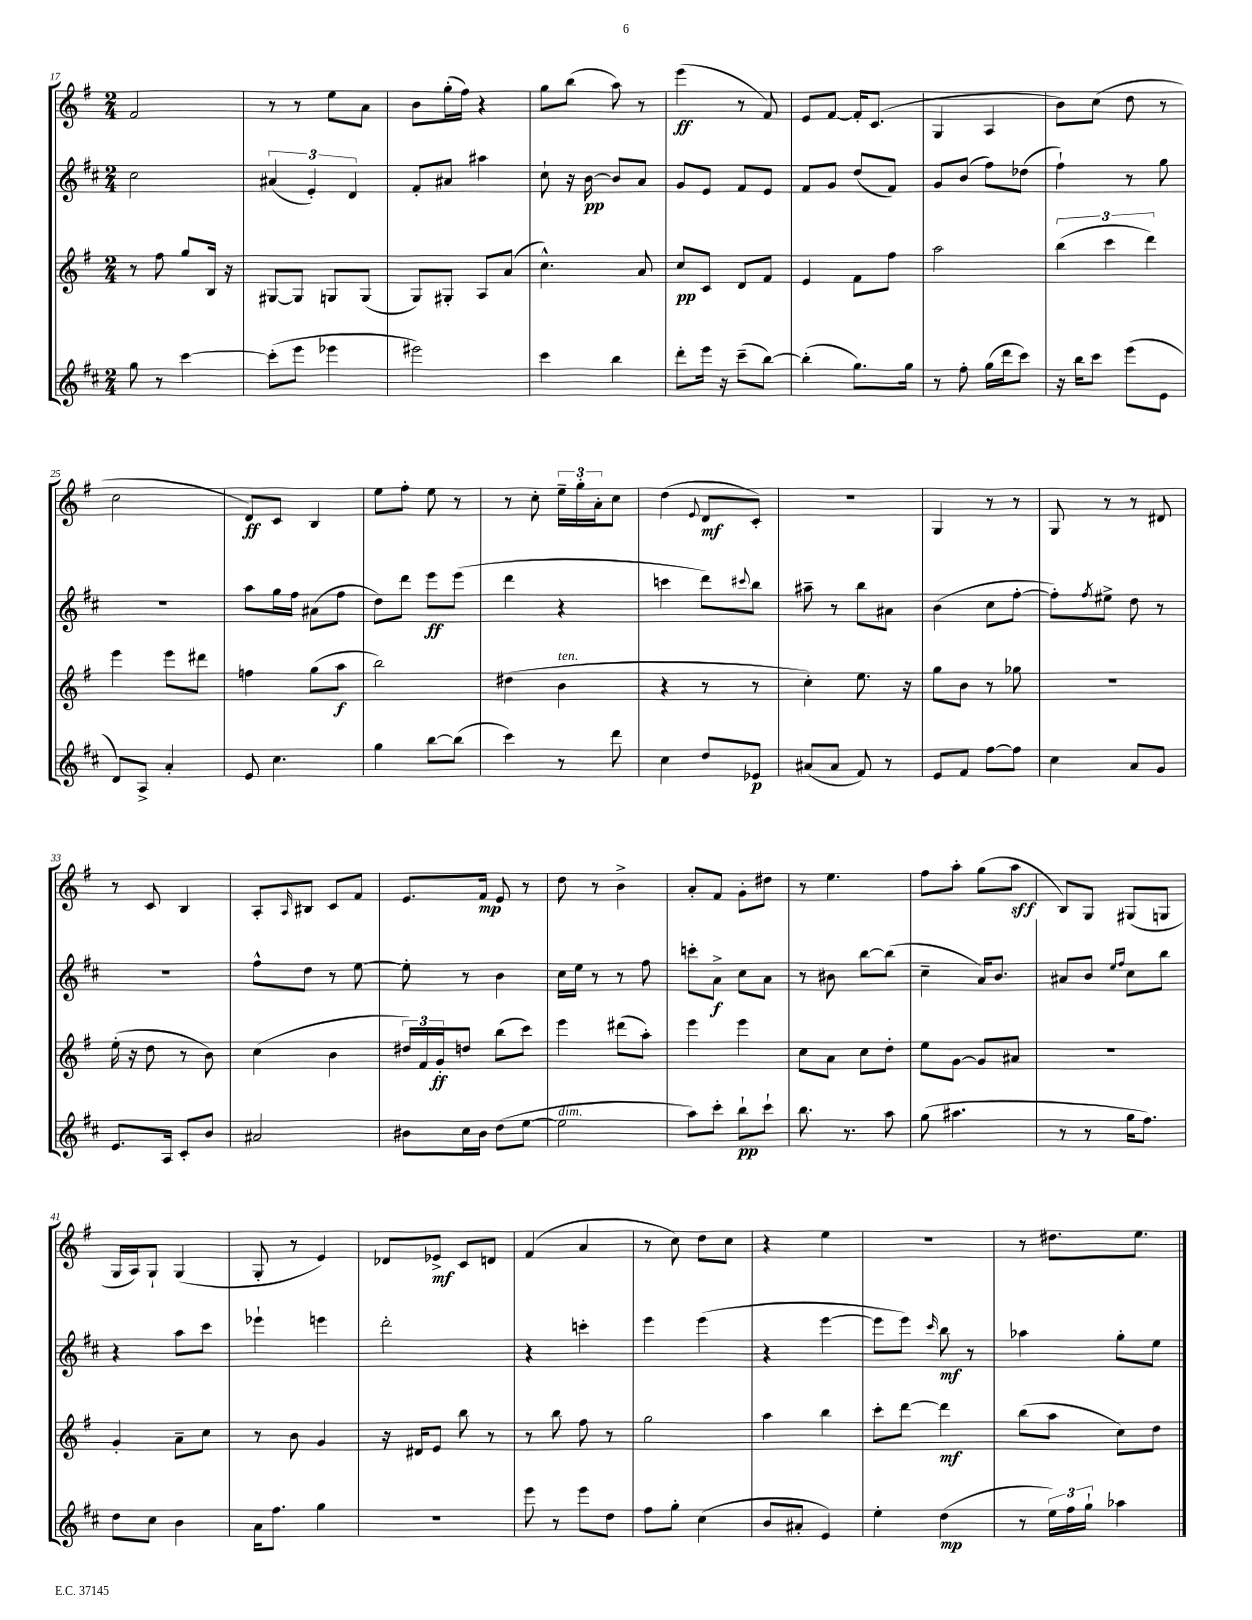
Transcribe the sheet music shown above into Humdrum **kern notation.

**kern	**dynam	**kern	**dynam	**kern	**dynam	**kern	**dynam
*part4	*part4	*part3	*part3	*part2	*part2	*part1	*part1
*staff4	*staff4	*staff3	*staff3	*staff2	*staff2	*staff1	*staff1
*clefG2	*	*clefG2	*	*clefG2	*	*clefG2	*
*k[f#c#]	*	*k[f#]	*	*k[f#c#]	*	*k[f#]	*
*M2/4	*	*M2/4	*	*M2/4	*	*M2/4	*
=17	=17	=17	=17	=17	=17	=17	=17
8gg\	.	8r	.	2cc#\	.	2f#/	.
8r	.	8ff#\	.	.	.	.	.
[4ccc#\	.	8gg/L	.	.	.	.	.
.	.	16B/Jk	.	.	.	.	.
.	.	16r	.	.	.	.	.
=18	=18	=18	=18	=18	=18	=18	=18
(8ccc#'\L]	.	[8G#X/L	.	(6a#X/	.	8r	.
8eee\J	.	8G#/J]	.	.	.	8r	.
.	.	.	.	6e'/)	.	.	.
4eee-X\	.	8Gn/L	.	.	.	8ee\L	.
.	.	.	.	6d/	.	.	.
.	.	(8G/J	.	.	.	8a\J	.
=19	=19	=19	=19	=19	=19	=19	=19
2eee#X\)	.	8G/L)	.	8f#'/L	.	8b\L	.
.	.	8G#X'/J	.	8a#X/J	.	(16gg'\L	.
.	.	.	.	.	.	16ff#\JJ)	.
.	.	8A/L	.	4aa#X\	.	4r	.
.	.	(8a/J	.	.	.	.	.
=20	=20	=20	=20	=20	=20	=20	=20
4ccc#\	.	4.cc^^\)	.	8cc#`\	.	8gg\L	.
.	.	.	.	16r	.	(8bb\J	.
.	.	.	.	[16b\	pp	.	.
4bb\	.	.	.	8b/L]	.	8aa\)	.
.	.	8a/	.	8a/J	.	8r	.
=21	=21	=21	=21	=21	=21	=21	=21
8ddd'\L	.	8cc/L	pp	8g/L	.	(4eee\	ff
16eee\Jk	.	8c/J	.	8e/J	.	.	.
16r	.	.	.	.	.	.	.
(8ccc#~\L	.	8d/L	.	8f#/L	.	8r	.
[8bb\J)	.	8f#/J	.	8e/J	.	8f#/)	.
=22	=22	=22	=22	=22	=22	=22	=22
(4bb'\]	.	4e/	.	8f#/L	.	8e/L	.
.	.	.	.	8g/J	.	[8f#/J	.
8.gg\L)	.	8f#\L	.	(8dd/L	.	16f#'/KL]	.
.	.	.	.	.	.	(8.c/J	.
.	.	8ff#\J	.	8f#/J)	.	.	.
16gg\Jk	.	.	.	.	.	.	.
=23	=23	=23	=23	=23	=23	=23	=23
8r	.	2aa\	.	8g/L	.	4G/	.
8ff#'\	.	.	.	(8b/J	.	.	.
(16gg\LL	.	.	.	8ff#\L)	.	4A/	.
16ddd\J	.	.	.	.	.	.	.
8ccc#\J)	.	.	.	(8dd-X\J	.	.	.
=24	=24	=24	=24	=24	=24	=24	=24
16r	.	(6bb\	.	4ff#`\)	.	8b\L)	.
16bb\KL	.	.	.	.	.	.	.
8ccc#\J	.	.	.	.	.	(8cc\J	.
.	.	6ccc\	.	.	.	.	.
(8eee\L	.	.	.	8r	.	8dd\	.
.	.	6ddd\)	.	.	.	.	.
8e\J	.	.	.	8gg\	.	8r	.
!!LO:LB:g=z
=25	=25	=25	=25	=25	=25	=25	=25
8d/L)	.	4eee\	.	2r	.	2cc\	.
8A^/J	.	.	.	.	.	.	.
4a'/	.	8eee\L	.	.	.	.	.
.	.	8ddd#X\J	.	.	.	.	.
=26	=26	=26	=26	=26	=26	=26	=26
8e/	.	4ffn\	.	8aa\L	.	8d/L)	ff
4.cc#\	.	.	.	16gg\L	.	8c/J	.
.	.	.	.	16ff#\JJ	.	.	.
.	.	(8gg\L	.	(8a#X\L	.	4B/	.
.	.	8aa\J	f	8ff#\J	.	.	.
=27	=27	=27	=27	=27	=27	=27	=27
4gg\	.	2bb\)	.	8dd\L)	.	8ee\L	.
.	.	.	.	8ddd\J	.	8ff#'\J	.
[8bb\L	.	.	.	8eee\L	ff	8ee\	.
(8bb\J]	.	.	.	(8eee\J	.	8r	.
=28	=28	=28	=28	=28	=28	=28	=28
4ccc#\)	.	(4dd#X\	.	4ddd\	.	8r	.
.	.	.	.	.	.	8cc'\	.
!	!	!LO:TX:a:i:t=ten.	!	!	!	!	!
8r	.	4b\	.	4r	.	24ee~\LL	.
.	.	.	.	.	.	24gg'\	.
.	.	.	.	.	.	24a'\J	.
8ddd\	.	.	.	.	.	8cc\J	.
=29	=29	=29	=29	=29	=29	=29	=29
4cc#\	.	4r	.	4cccn\	.	(4dd\	.
.	.	.	.	.	.	8qqe/	.
8dd/L	.	8r	.	8ddd\L)	.	8d/L	mf
.	.	.	.	8qqccc#X/	.	.	.
8e-X/J	p	8r	.	8bb\J	.	8c'/J)	.
=30	=30	=30	=30	=30	=30	=30	=30
(8a#X/L	.	4cc'\)	.	8aa#X~\	.	2r	.
8a#/J	.	.	.	8r	.	.	.
8f#/)	.	8.ee\	.	8bb\L	.	.	.
8r	.	.	.	8a#X\J	.	.	.
.	.	16r	.	.	.	.	.
=31	=31	=31	=31	=31	=31	=31	=31
8e/L	.	8gg\L	.	(4b\	.	4G/	.
8f#/J	.	8b\J	.	.	.	.	.
[8ff#\L	.	8r	.	8cc#\L	.	8r	.
8ff#\J]	.	8gg-X\	.	[8ff#'\J	.	8r	.
=32	=32	=32	=32	=32	=32	=32	=32
4cc#\	.	2r	.	8ff#'\L])	.	8G/	.
.	.	.	.	8qff#/	.	.	.
.	.	.	.	8ee#X^\J	.	8r	.
8a/L	.	.	.	8dd\	.	8r	.
8g/J	.	.	.	8r	.	8d#X/	.
!!LO:LB:g=z
=33	=33	=33	=33	=33	=33	=33	=33
8.e/L	.	(16ee'\	.	2r	.	8r	.
.	.	16r	.	.	.	.	.
.	.	8dd\	.	.	.	8c/	.
16A/Jk	.	.	.	.	.	.	.
8c#'/L	.	8r	.	.	.	4B/	.
8b/J	.	8b\)	.	.	.	.	.
=34	=34	=34	=34	=34	=34	=34	=34
2a#X/	.	(4cc\	.	8ff#^^\L	.	8A'/L	.
.	.	.	.	.	.	16qqA/	.
.	.	.	.	8dd\J	.	8B#X/J	.
.	.	4b\	.	8r	.	8c/L	.
.	.	.	.	[8ee\	.	8f#/J	.
=35	=35	=35	=35	=35	=35	=35	=35
8b#X\L	.	24dd#X/LL)	.	8ee'\]	.	8.e/L	.
.	.	24f#/	.	.	.	.	.
.	.	24g'/J	ff	.	.	.	.
16cc#\L	.	8ddn/J	.	8r	.	.	.
16b#\JJ	.	.	.	.	.	16f#/Jk	mp
(8dd\L	.	(8bb\L	.	4b\	.	8e/	.
[8ee\J	.	8ccc\J)	.	.	.	8r	.
=36	=36	=36	=36	=36	=36	=36	=36
!LO:TX:a:i:t=dim.	!	!	!	!	!	!	!
2ee\]	.	4eee\	.	16cc#\LL	.	8dd\	.
.	.	.	.	16ee\JJ	.	.	.
.	.	.	.	8r	.	8r	.
.	.	(8ddd#X\L	.	8r	.	4b^\	.
.	.	8aa'\J)	.	8ff#\	.	.	.
=37	=37	=37	=37	=37	=37	=37	=37
8aa\L)	.	4eee\	.	8cccn'\L	.	8a'/L	.
8ccc#'\J	.	.	.	8a^\J	f	8f#/J	.
8bb`\L	pp	4eee\	.	8cc#\L	.	8g'\L	.
8ccc#`\J	.	.	.	8a\J	.	8dd#X\J	.
=38	=38	=38	=38	=38	=38	=38	=38
8.bb\	.	8cc\L	.	8r	.	8r	.
.	.	8a\J	.	8b#X\	.	4.ee\	.
8.r	.	.	.	.	.	.	.
.	.	8cc\L	.	[8bb\L	.	.	.
8aa\	.	8dd'\J	.	(8bb\J]	.	.	.
=39	=39	=39	=39	=39	=39	=39	=39
(8gg\	.	8ee\L	.	4cc#~\	.	8ff#\L	.
4.aa#X\	.	[8g\J	.	.	.	8aa'\J	.
.	.	8g/L]	.	16a/KL)	.	(8gg\L	.
.	.	.	.	8.b/J	.	.	.
.	.	8a#X/J	.	.	.	8aa\J	sff
=40	=40	=40	=40	=40	=40	=40	=40
8r	.	2r	.	8a#X/L	.	8B/L)	.
8r	.	.	.	8b/J	.	8G/J	.
.	.	.	.	16qqee/LL	.	.	.
.	.	.	.	16qqff#/JJ	.	.	.
16gg\KL	.	.	.	8cc#\L	.	(8G#X/L	.
8.ff#\J)	.	.	.	.	.	.	.
.	.	.	.	8bb\J	.	8Gn/J	.
!!LO:LB:g=z
=41	=41	=41	=41	=41	=41	=41	=41
8dd\L	.	4g'/	.	4r	.	16G/LL	.
.	.	.	.	.	.	16A/J)	.
8cc#\J	.	.	.	.	.	8G`/J	.
4b\	.	8a~\L	.	8aa\L	.	(4G/	.
.	.	8cc\J	.	8ccc#\J	.	.	.
=42	=42	=42	=42	=42	=42	=42	=42
16a\KL	.	8r	.	4eee-X`\	.	8G'/	.
8.ff#\J	.	.	.	.	.	.	.
.	.	8b\	.	.	.	8r	.
4gg\	.	4g/	.	4eeen\	.	4e/)	.
=43	=43	=43	=43	=43	=43	=43	=43
2r	.	16r	.	2ddd'\	.	8d-X/L	.
.	.	16d#X/KL	.	.	.	.	.
.	.	8e/J	.	.	.	8e-X^/J	mf
.	.	8bb\	.	.	.	8c/L	.
.	.	8r	.	.	.	8dn/J	.
=44	=44	=44	=44	=44	=44	=44	=44
8eee\	.	8r	.	4r	.	(4f#/	.
8r	.	8bb\	.	.	.	.	.
8eee\L	.	8ff#\	.	4cccn'\	.	4a/	.
8dd\J	.	8r	.	.	.	.	.
=45	=45	=45	=45	=45	=45	=45	=45
8ff#\L	.	2gg\	.	4eee\	.	8r	.
8gg'\J	.	.	.	.	.	8cc\)	.
(4cc#\	.	.	.	(4eee\	.	8dd\L	.
.	.	.	.	.	.	8cc\J	.
=46	=46	=46	=46	=46	=46	=46	=46
8b/L	.	4aa\	.	4r	.	4r	.
8a#X'/J	.	.	.	.	.	.	.
4e/)	.	4bb\	.	[4eee\	.	4ee\	.
=47	=47	=47	=47	=47	=47	=47	=47
4ee'\	.	8ccc'\L	.	8eee\L]	.	2r	.
.	.	[8ddd\J	.	8eee\J)	.	.	.
.	.	.	.	16qqccc#/	.	.	.
(4dd\	mp	4ddd\]	mf	8bb\	mf	.	.
.	.	.	.	8r	.	.	.
=48	=48	=48	=48	=48	=48	=48	=48
8r	.	(8bb\L	.	4aa-X\	.	8r	.
24ee\LL)	.	8aa\J	.	.	.	8.dd#X\L	.
24ff#\	.	.	.	.	.	.	.
24gg`\JJ	.	.	.	.	.	.	.
4aa-X\	.	8cc\L)	.	8gg'\L	.	.	.
.	.	.	.	.	.	8.ee\J	.
.	.	8dd\J	.	8ee\J	.	.	.
==	==	==	==	==	==	==	==
*-	*-	*-	*-	*-	*-	*-	*-
